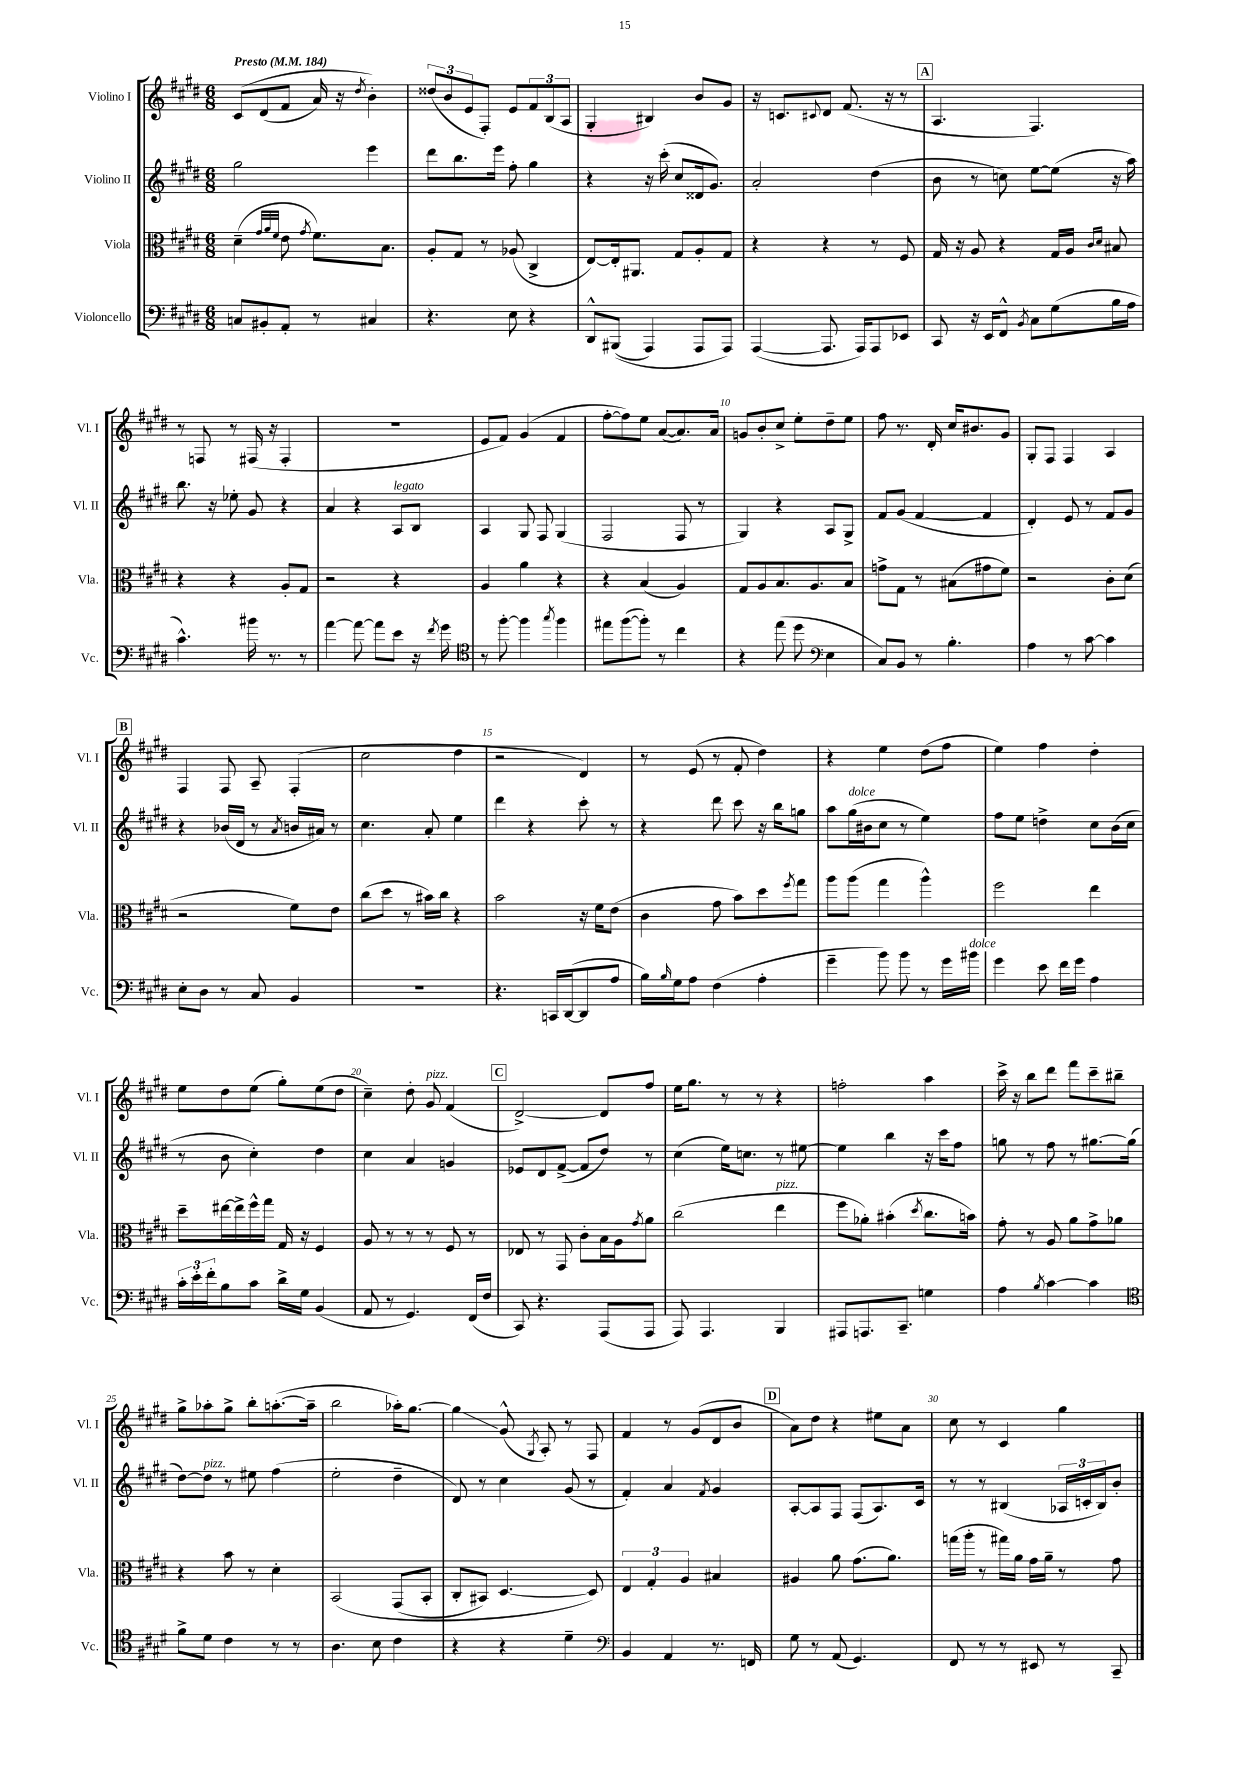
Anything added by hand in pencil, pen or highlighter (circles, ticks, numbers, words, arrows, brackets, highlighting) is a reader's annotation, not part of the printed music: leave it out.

**kern	**kern	**kern	**kern
*staff4	*staff3	*staff2	*staff1
*clefF4	*clefC3	*clefG2	*clefG2
*k[f#c#g#d#]	*k[f#c#g#d#]	*k[f#c#g#d#]	*k[f#c#g#d#]
*M6/8	*M6/8	*M6/8	*M6/8
*MM184	*MM184	*MM184	*MM184
8C	(4d#~	2gg#	&(8c#
8BB#'	.	.	(8d#
.	32qqg#	.	.
.	32qqa	.	.
.	32qqf#	.	.
8AA'	8e	.	8f#
.	8qg#	.	.
8r	8.f#)	.	16a)
.	.	.	16r
.	.	.	8qdd#
4C#	.	4eee	4b'&)
.	8.B	.	.
=	=	=	=
4.r	8A'	8ddd#	(12dd##
.	.	.	12b
.	8G#	8.bb	.
.	.	.	12e
.	8r	.	8F#')
.	.	16eee	.
8E	(8A-	8ff#'	8e
4r	4C#^	4gg#	12f#
.	.	.	(12B
.	.	.	12A
=	=	=	=
8DD#^^	[8E)	4r	4G#'
&((8BBB#	16E']	.	.
.	8.AA#	.	.
4AAA)	.	16r	4B#)
.	.	(16ccc#'	.
.	8G#	8cc#	.
8AAA	8A'	16d##	8b
.	.	8.g#)	.
8AAA&)	8G#	.	8g#
=	=	=	=
([4AAA	4r	2a'	16r
.	.	.	8.c
.	.	.	8qqc#
8.AAA]	4r	.	8d#
.	.	.	(8.f#
16AAA)	.	.	.
8AAA	8r	(4dd#	.
.	.	.	16r
8EE-	8F#	.	8r
=	=	=	=
8CC#	16G#	8b	4.A
.	16r	.	.
16r	8A	8r	.
16EE	.	.	.
8FF#^^	4r	8cc)	.
8qBB	.	.	.
8C#	.	[8ee	4.F#)
(8G#	16G#	(8ee]	.
.	16A	.	.
.	16qqc#	.	.
.	16qqd#	.	.
16B	8B#	16r	.
16A	.	16aa)	.
=	=	=	=
4.c#^^)	4r	8.bb	8r
.	.	.	8F
.	.	16r	.
.	4r	8ee-'	8r
16b#	.	8g#	(16F#
8.r	.	.	16r
.	8A'	4r	4F#'
8r	8G#	.	.
=	=	=	=
[4a	2r	4a	2.r
8a_	.	4r	.
8a]	.	.	.
8e	4r	8A	.
16r	.	8B	.
8qf#	.	.	.
16g#	.	.	.
=	=	=	=
*clefC4	*	*	*
8r	4A	4A	8e
[8ff#'	.	.	8f#)
4ff#]	4a	8G#	(4g#
.	.	8F#	.
8qgg#	.	.	.
4ff#	4r	(4G#	4f#
=	=	=	=
8ee#	4r	2F#	[8ff#'
([8ff#	.	.	8ff#])
8ff#'])	(4B	.	8ee
8r	.	.	([8a
4cc#	4A)	8F#	8.a])
.	.	8r	.
.	.	.	16a
=	=	=	=
4r	8G#	4G#)	8g
.	8A	.	8b'
(8ee	8.B	4r	8cc#^
8dd#	.	.	8ee'
.	8.A	.	.
*clefF4	*	*	*
4E	.	8A	8dd#~
.	8B	8G#^	8ee
=	=	=	=
8C#)	8g^	8f#	8ff#
8BB	8G#	(8g#	8.r
8r	8r	[4f#	.
.	.	.	16d#'
4.B'	(8B#	.	16cc#
.	.	.	8.b#
.	8g#	4f#]	.
.	8f#)	.	8g#
=	=	=	=
4A	2r	4d#')	8G#'
.	.	.	8F#
8r	.	8e	4F#
[8c#	.	8r	.
4c#]	8c#'	8f#	4A
.	(8d#	8g#	.
=	=	=	=
8E'	2r	4r	4F#
8D#	.	.	.
8r	.	(16b-	8F#
.	.	16d#	.
8C#	.	8r	8A~
.	.	8qa	.
4BB	8f#)	16b	(4F#'
.	.	16a#)	.
.	8e	8r	.
=	=	=	=
2.r	(8cc#	4.cc#	2cc#
.	8dd#	.	.
.	8r	.	.
.	16b#)	8a'	.
.	16cc#	.	.
.	4r	4ee	4dd#
=	=	=	=
4.r	2b	4ddd#	2r
.	.	4r	.
16CC	.	.	.
([16DD#	.	.	.
8DD#]	16r	8ccc#'	4d#)
.	16f#	.	.
8A	(8e	8r	.
=	=	=	=
16B)	4c#	4r	8r
16qqB	.	.	.
16G#	.	.	.
8A	.	.	(8e
(4F#	8g#	8ddd#	8r
.	8b)	8ccc#	8f#'
4A'	8dd#	16r	4dd#)
.	.	16bb	.
.	8qff#	.	.
.	8gg#	8gg	.
=	=	=	=
4g#~	8aa	8aa	4r
.	(8aa	(16gg#	.
.	.	16b#	.
8b)	4gg#	8cc#	4ee
8b	.	8r	.
8r	4aa^^)	4ee)	(8dd#
16g#	.	.	8ff#
16b#	.	.	.
=	=	=	=
4g#	2ff#	8ff#	4ee)
.	.	8ee	.
8e	.	4dd^	4ff#
16f#	.	.	.
16g#	.	.	.
4A	4ee	8cc#	4dd#'
.	.	(16b	.
.	.	16cc#	.
=	=	=	=
24c#'	8dd#~	8r	8ee
24e'	.	.	.
24f#'	.	.	.
8B	[16ee#	8b	8dd#
.	16ee#^]	.	.
8c#	16ff#^^	4cc#')	(8ee
.	16gg#	.	.
16d#^	16G#	.	8gg#')
16G#	16r	.	.
(4BB	4F#	4dd#	(8ee
.	.	.	8dd#
=	=	=	=
8AA	8A	4cc#	4cc#~)
8r	8r	.	.
4.GG#)	8r	4a	8dd#'
.	8r	.	8g#
.	8F#	4g	(4f#
(16FF#	8r	.	.
16F#	.	.	.
=	=	=	=
8CC#)	8E-	8e-	[2d#^)
4.r	8r	8d#	.
.	8GG#	([8f#^	.
.	8c#'	8f#]	.
(8AAA	16B	8dd#)	8d#]
.	16A	.	.
.	8qg#	.	.
8AAA	8a	8r	8ff#
=	=	=	=
8AAA)	(2cc#	(4cc#	16ee
.	.	.	8.gg#
4.AAA	.	.	.
.	.	16ee)	8r
.	.	8.cc	.
.	.	.	8r
4BBB	4ee	8r	4r
.	.	[8ee#	.
=	=	=	=
8AAA#	8ff#	4ee#]	2ff'
8.AAA	8a-')	.	.
.	(4b#'	4bb	.
8.CC#~	.	.	.
.	8qdd#	.	.
4G	8.cc#	16r	4aa
.	.	16ccc#	.
.	.	8ff#	.
.	16b)	.	.
=	=	=	=
4A	8g#'	8gg	16ccc#^
.	.	.	16r
.	8r	8r	8bb
8qB	.	.	.
[4c#	8A	8ff#	8ddd#
.	8a	8r	8fff#
4c#]	8g#^	[8.gg#	8ccc#~
.	8a-	.	8bb#~
.	.	(16gg#]	.
=	=	=	=
*clefC4	*	*	*
8f#^	4r	[8dd#)	8gg#^
8d#	.	8dd#]	8aa-'
4c#	8b	8r	8gg#^
.	8r	8ee#	8bb'
8r	4d#'	(4ff#	([8.aa'
8r	.	.	.
.	.	.	16aa~]
=	=	=	=
4.A	&(2BB	2ee'	2bb
8B	.	.	.
4c#	(8GG#	4dd#~	16aa-')
.	.	.	[8.gg#
.	8BB'	.	.
=	=	=	=
4r	8C#'	8d#)	4gg#]
.	8BB#)	8r	.
4r	[4.D#	4cc#	(8g#^^
.	.	.	8qG#
.	.	.	8A')
4d#~	.	(8g#	8r
.	8D#]&)	8r	8F#
=	=	=	=
*clefF4	*	*	*
4BB	6E	4f#')	4f#
.	6G#'	.	.
4AA	.	4a	8r
.	6A	.	.
.	.	.	(8g#
.	.	8qf#	.
8.r	4B#	4g#	8d#
.	.	.	8b
16FF	.	.	.
=	=	=	=
8G#	4A#	[8A'	8a)
8r	.	8A]	8dd#
(8AA	8a	8F#	4r
4.GG#)	(8.g#	(8F#	.
.	.	8.A)	8ee#
.	8.a)	.	.
.	.	.	8a
.	.	16c#	.
=	=	=	=
8FF#	(16gg	8r	8cc#
.	16aa'	.	.
8r	8r	8r	8r
8r	16gg#)	(4B#	4c#
.	16a	.	.
8EE#	16g#	.	.
.	16a~	.	.
8r	8r	24A-	4gg#
.	.	24c'	.
.	.	24B#)	.
8CC#~	8g#	8b'	.
==	==	==	==
*-	*-	*-	*-
